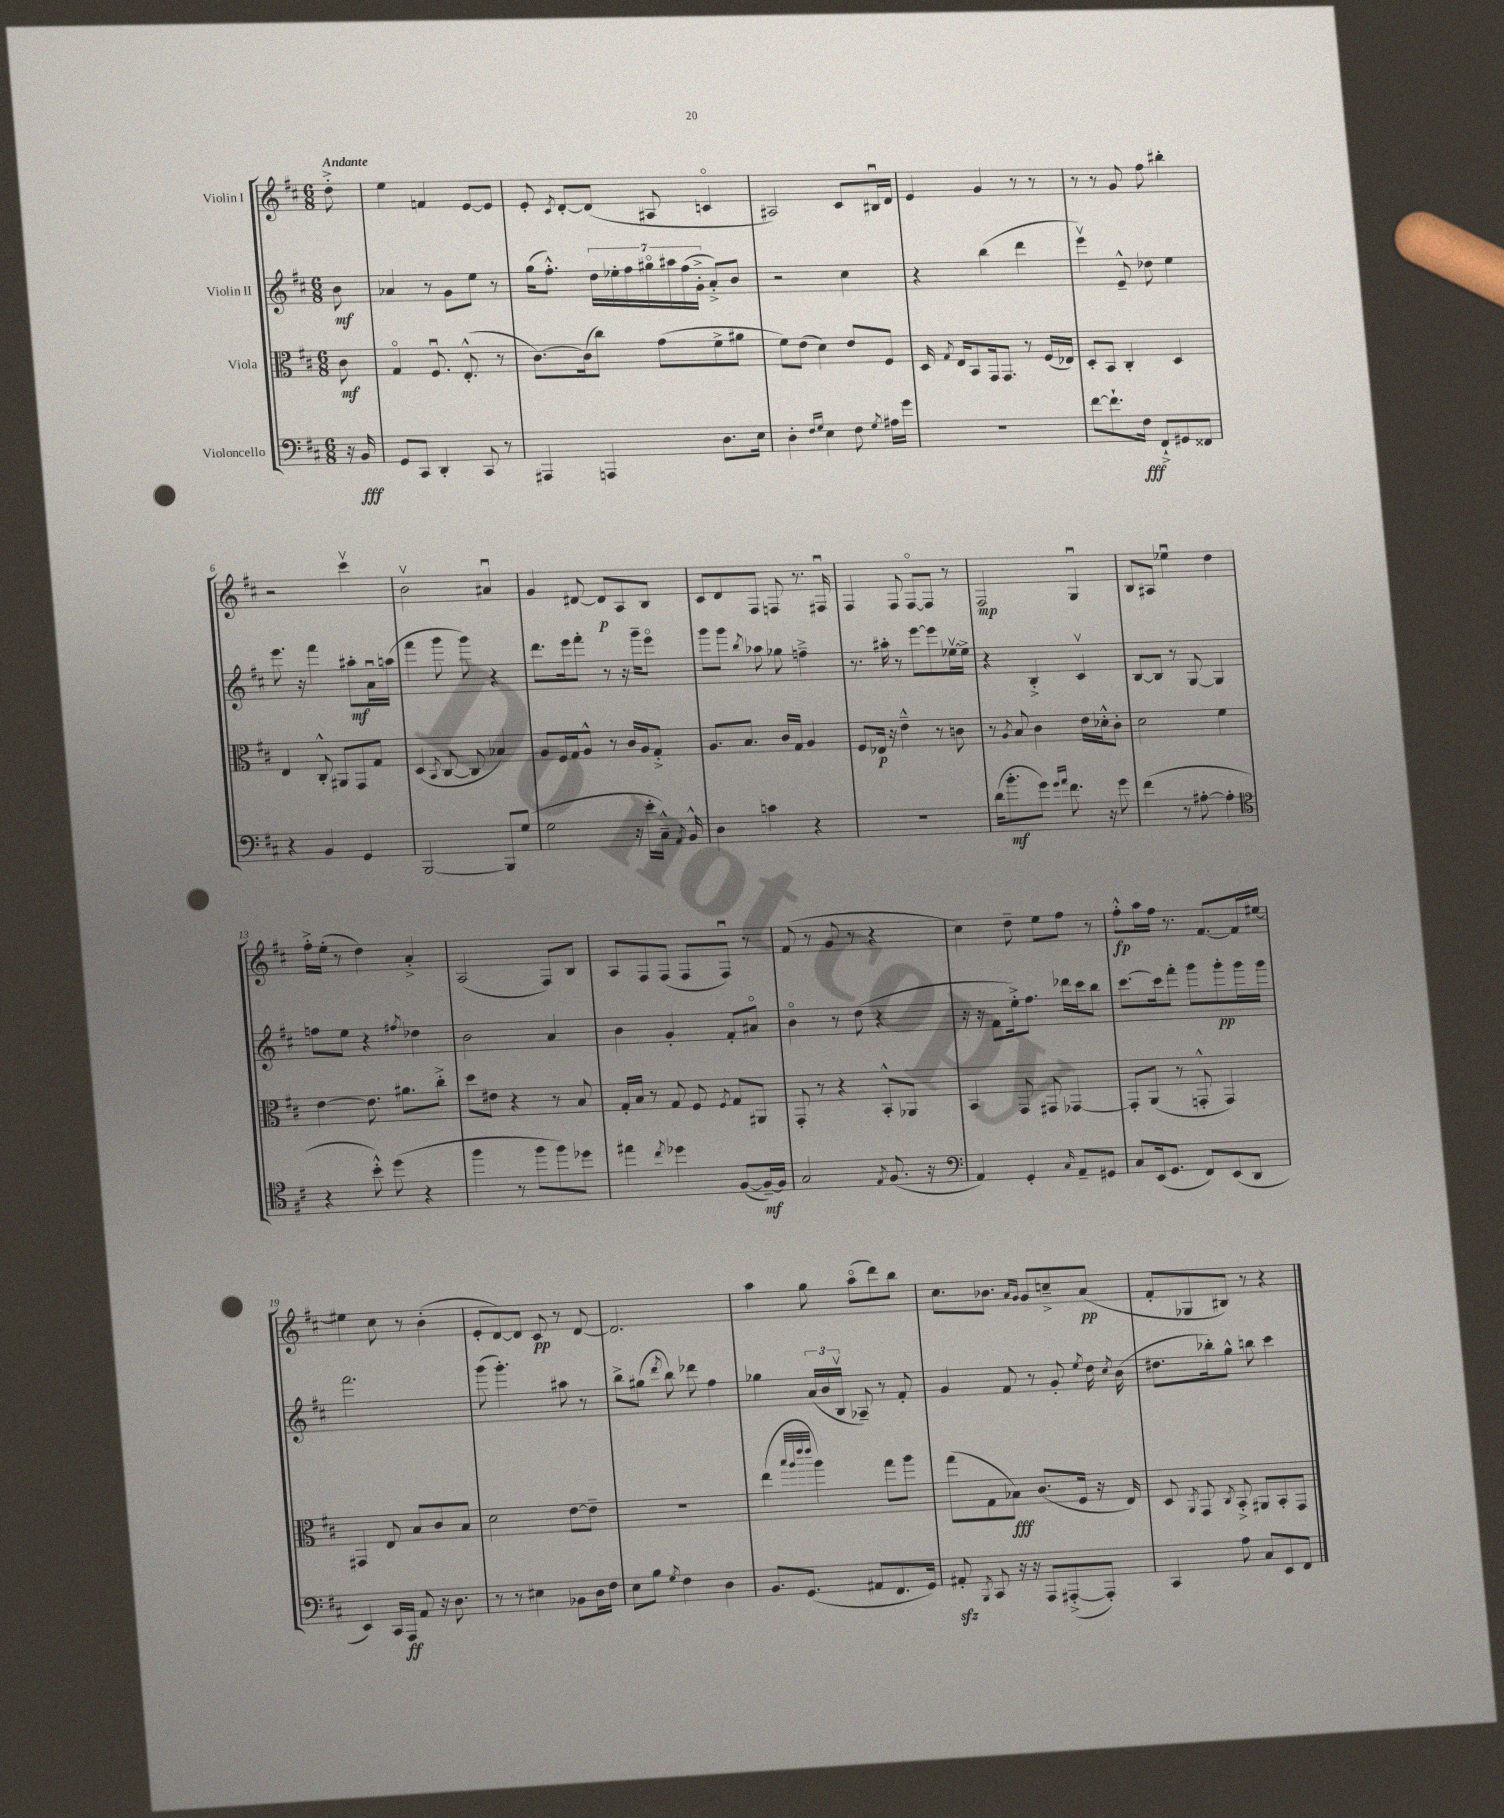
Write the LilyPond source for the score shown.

<<
\new StaffGroup <<
\new Staff = "s0" \with { instrumentName = "Violin I" } {
    \clef treble \key d \major \numericTimeSignature \time 6/8 \partial 8 \tempo "Andante"
    \autoBeamOff d''8-.-> |
    e''4 f'4 e'8[~ e'8] |
    e'8-. \acciaccatura { cis'8 } d'8[~-. d'8]( ais8 c'4\flageolet |
    ais2) cis'8[ bis16\downbow d'16] |
    e'4 g'4 r8 r8 |
    r8 r8 g'8 fis''8 bis''4-. |
    r2 cis'''4\upbow |
    b'2\upbow ais'4\downbow |
    g'4 dis'8~ dis'8[\p a8 b8] |
    cis'8[ d'8 fis8] f8 r8. fis16\downbow |
    fis4 fis8 fis8[~\flageolet fis8] r8 |
    fis2\mp g4\downbow |
    b8[ ais8] ees''4\downbow d''4 |
    fis''16[-.-> e''16]-.( r8 d''4) a'4-.-> |
    a2( fis8[) b8] |
    a8[ fis8 fis8]( fis8[ fis8]\downbow) r8 |
    fis'8( r8 g'8 r8 r4 |
    cis''4) d''8-- e''8[ fis''8] r8 |
    fis''8[-.-^\fp a''16 fis''16] r8. fis'8.[~ fis'16 eis''16]~ |
    eis''4 cis''8 r8 b'4-.( |
    e'8[-. d'8~) d'8] cis'8\pp r8 d'8~ |
    d'2. |
    a''4 g''8 a''8[\flageolet( d'''8) b''8] |
    cis''8.[ bes'8.] \grace { a'16[ g'16] } g'8[ c''8---> a'8]\pp( |
    fis'8[-. ges8 bis8]) r8 r4 \bar "|." |
}
\new Staff = "s1" \with { instrumentName = "Violin II" } {
    \clef treble \key d \major \numericTimeSignature \time 6/8 \partial 8
    \autoBeamOff b'8\mf |
    aes'4 r8 g'8[ e''8] r8 |
    g''16[( fis''8.]-.-^) \tuplet 7/4 { d''16[ ees''16-. fis''16 gis''16\flageolet ais''16 fis''16( g'16]-.-> } a'8[-.->) b'8] |
    r2 cis''4 |
    r4 b''4( d'''4 |
    e'''4\upbow) e'8---^ des''8 e''4 |
    e'''8. r16 fis'''4 ais''8[-.\mf a'16\downbow a''16]( |
    fis'''4 g'''8 g'''8) r4 |
    d'''8.[ e'''16 fis'''8]-. r8 r16 g'''16[-- e'''8]\flageolet |
    g'''8[ g'''8] \acciaccatura { b''8 } aes''8 ges''8 f''4---> |
    r8. ais''16-. r8 e'''8[~ e'''8 ees''16~\upbow ees''16]-> |
    r4 b4-.-> cis'4\upbow |
    b8[~ b8] r8 g8~ g4 |
    f''8[ e''8] r4 \acciaccatura { fis''8 } des''4 |
    b'2 a'4 |
    b'4 g'4-. fis'8[-. ais'8]\flageolet |
    b'4\flageolet r8 d''8( r4 |
    r16 r16 fis'8[ e''16-.->) fis''8.] des'''16[ cis'''16 b''8] |
    cis'''8.[~ cis'''16 fis'''8]-. g'''8[ g'''8-.\pp g'''16 g'''16] |
    fis'''2. |
    g'''8( g'''4.-.) ais''8 r8 |
    b''8[-> gis''8]( \acciaccatura { d'''8 } b''8) des'''8 fis''4 |
    ges''4 \tuplet 3/2 { a'16[( b'16 b16]\upbow } aes8--) r8 fis'8-. |
    g'4 fis'8 r8 g'8-. \acciaccatura { e''8 } d''16 \acciaccatura { cis''8 } b'16( |
    dis''8.[ bes''16-.) g''8]-^ b''8 cis'''4 \bar "|." |
}
\new Staff = "s2" \with { instrumentName = "Viola" } {
    \clef alto \key d \major \numericTimeSignature \time 6/8 \partial 8
    \autoBeamOff cis'8\mf |
    g4\flageolet fis8.\downbow e8.-.-^( r8 |
    cis'8.[~) cis'16( cis''8]) g'8[( fis'8-> ais'8] |
    fis'8[) e'8]( d'4) e'8[ fis8] |
    d16 \acciaccatura { g8 } e16[ b,8 g,16 g,8.] r8 fis16[( ees16]) |
    d8[-. b,8] cis4-. d4 |
    e4 cis8-.-^ ais,8[ g,8 g8] |
    d4( \acciaccatura { b,8 } cis8~ cis8 bes4) |
    a8[ fis16 g16 a8]-^ r8 cis'16[ a16 g8]-.-> |
    a8.[ b8.] cis'16[ g16] a4 |
    fis8[ ees16]\p r16 e'4---^ r8 c'8 |
    r8 \acciaccatura { a8 } b8 cis'4 e'16[ des'16-.-^ cis'8]-. |
    d'2 fis'4 |
    e'4~ e'8. ais'8.[ cis''8]-.-> |
    d''8[ eis'8] r4 r8 b8 |
    g16[-. b16] r8 g8 fis8 \acciaccatura { fis8 } g8[ ais,8] |
    g,8-. r8 r4 b,8[-.-^ aes,8] |
    b,4 g,8 gis,8 ges,4~ |
    ges,8[-. a,8]( r8 g,8-.-^ g,4) |
    gis,4 e8 b8[ cis'8 b8] |
    d'2 e'8[~ e'8]-- |
    R2. |
    e''4( \grace { b''32[ a''32 e'''32 e'''32] } a''4) g''8[ a''8] |
    g''8[( g8 bes8]\fff) cis'8.[( fis16] r16 e16) |
    d8 \acciaccatura { a,8 } g,8 \acciaccatura { cis8 } b,8-.-> ais,8[ b,8-. g,8] \bar "|." |
}
\new Staff = "s3" \with { instrumentName = "Violoncello" } {
    \clef bass \key d \major \numericTimeSignature \time 6/8 \partial 8
    \autoBeamOff r16 b,16\fff |
    g,8[ cis,8] d,4-. cis,8 r8 |
    ais,,4 a,,4 d8.[ e16] |
    d4-. \grace { fis16[ g16] } e4 fis8 \acciaccatura { g8 } ais16[ g'16] |
    R2. |
    fis'8[~ fis'8.-! fis16]\fff fis,8[-!-> gis,8 fisis,8] |
    r4 b,4 g,4 |
    b,,2~ b,,8[ g8]( |
    g2 r16 e'16[-. cis16]---^) \acciaccatura { a,8 } b,16-^ |
    d4 c'4 r4 |
    R2. |
    d'16[( b'8.-.\mf g'8]) \grace { g'16[ a'16] } fis'8. r16 g'8 |
    fis'4( r8 ais8~-. ais4-. |
    \clef tenor r4 b'8-.-^) d''8( r4 |
    fis''4 r8 fis''8[ fis''8) des''8] |
    eis''4 \acciaccatura { cis''8 } des''4 fis8[~( fis16~--\mf) fis16] |
    g2 \acciaccatura { e8 } fis8.( r16 |
    \clef bass a,4) g,4-. \grace { cis16 } a,8[-- gis,8] |
    cis8[ e,16( g,8.] fis,8[) e,8( d,8] |
    e,4) cis,16[ a,,16]\ff a,8 r16 d8. |
    r8 r8 eis4 bes,8[ d16 fis16] |
    e8[ b8] \acciaccatura { g8 } fis4 d4 |
    b,8.[ g,8.]( ais,8[ fis,8. g,16]) |
    ais,8-.\sfz \acciaccatura { b,,8 } cis,8 r16 r16 a,,8[ ais,,8~-.->( ais,,8]-.) |
    cis,4 a8 cis8[ e,8 fis,8] \bar "|." |
}
>>
>>
